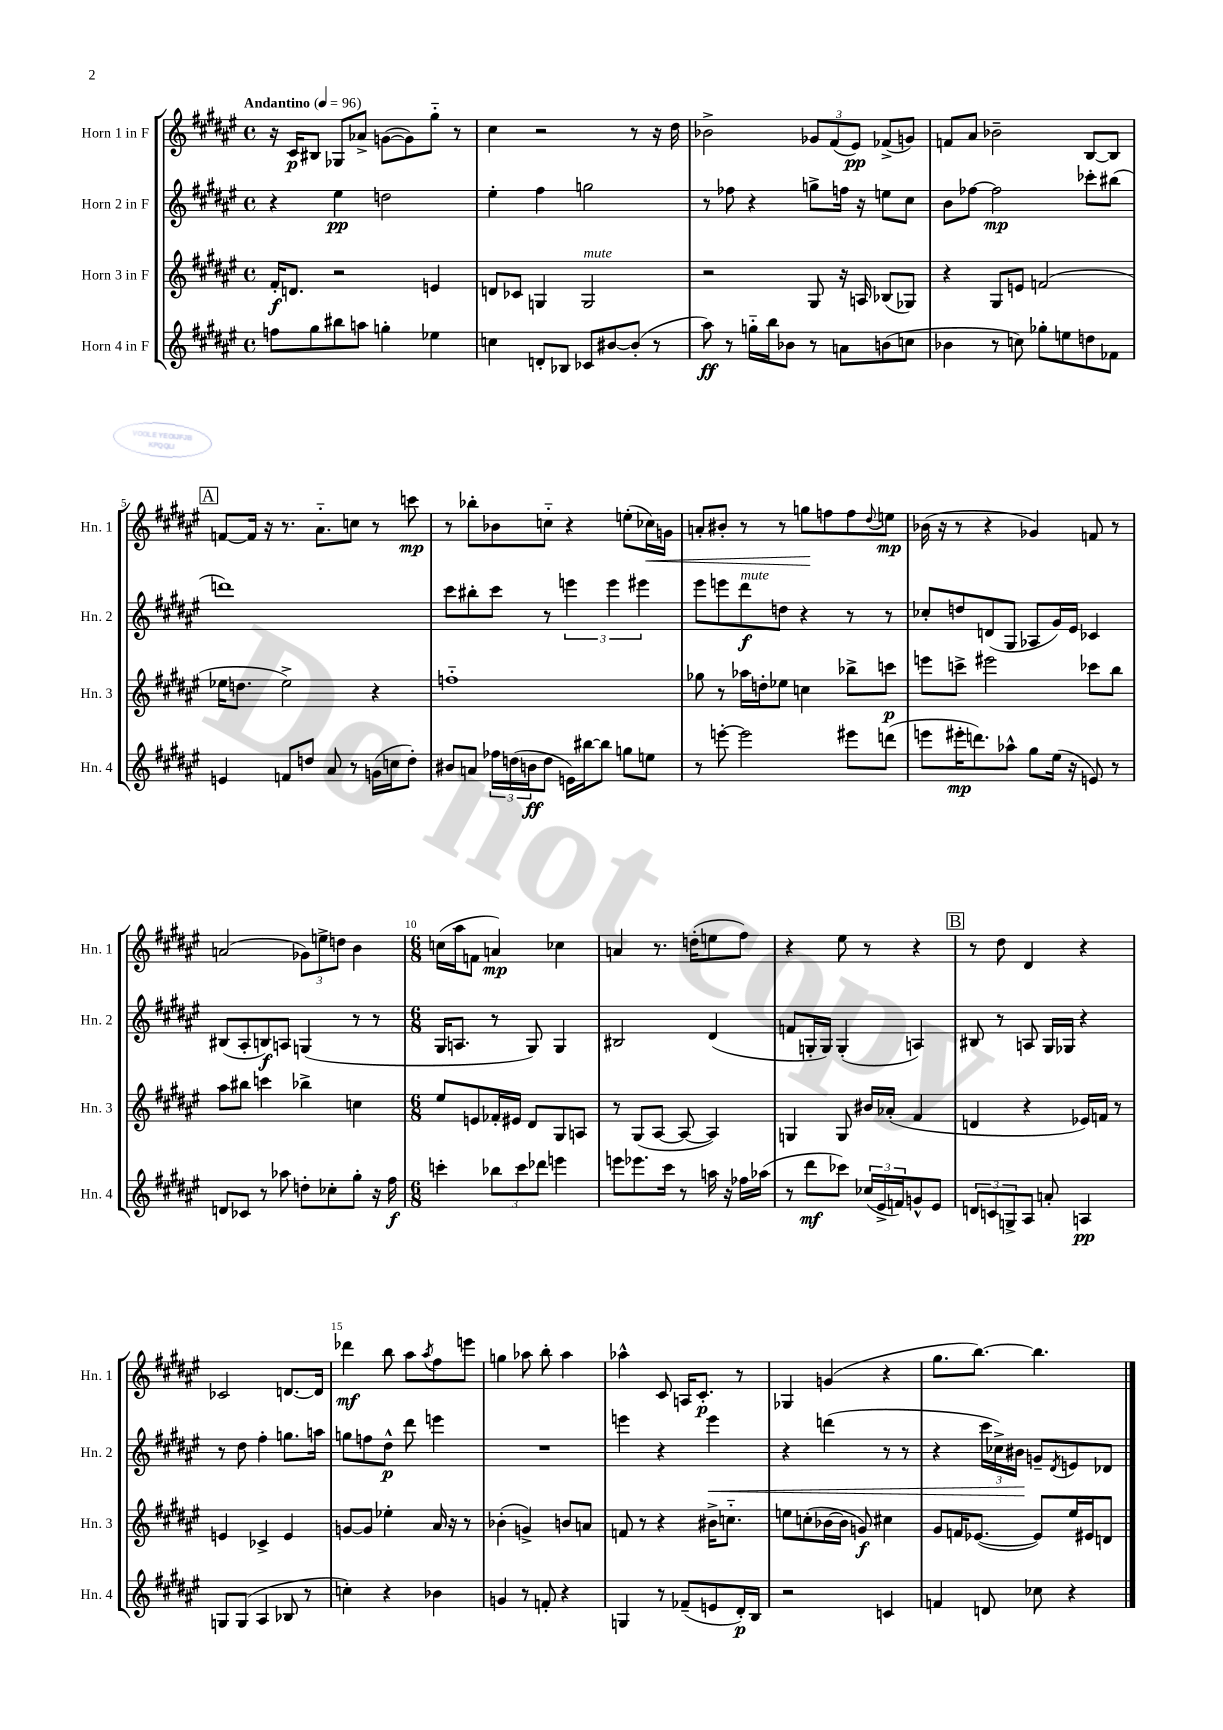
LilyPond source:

<<
\new StaffGroup <<
\new Staff = "s0" \with { instrumentName = "Horn 1 in F" shortInstrumentName = "Hn. 1" } {
    \clef treble \key fis \major \defaultTimeSignature \time 4/4 \tempo "Andantino" 4 = 96
    r16 cis'16\p bis8 ges8 aes'8-> g'8~( g'8) gis''8-_ r8 |
    cis''4 r2 r8 r16 dis''16 |
    bes'2-> \tuplet 3/2 { ges'8 fis'8( eis'8\pp) } fes'8->( g'8) |
    f'8 ais'8 bes'2-- b8~ b8 |
    \mark \markup { \box "A" } f'8~ f'16 r16 r8. ais'8.-_ c''8 r8 c'''8\mp |
    r8 bes''8-. bes'8 c''8-_ r4 e''8-.( ces''16\<) g'16 |
    a'8-. bis'8-. r8 r8 g''8\! f''8 f''8 \appoggiatura { dis''8 } e''8\mp |
    bes'16( r16 r8 r4 ges'4) f'8 r8 |
    a'2( \tuplet 3/2 { ges'8) e''8-> d''8 } b'4 |
    \numericTimeSignature \time 6/8 c''16( ais''16 f'8 a'4\mp) ces''4 |
    a'4 r8. d''16-.( e''8 fis''8) |
    r4 eis''8 r8 r4 |
    \mark \markup { \box "B" } r8 dis''8 dis'4 r4 |
    ces'2 d'8.~ d'16 |
    des'''4\mf b''8 ais''8 \acciaccatura { ais''8 } fis''8 e'''8 |
    g''4 aes''8 b''8-. aes''4 |
    aes''4-^ cis'8 a16 cis'8.-.\p r8 |
    ges4 g'4( r4 |
    gis''8. b''8.~) b''4. \bar "|." |
}
\new Staff = "s1" \with { instrumentName = "Horn 2 in F" shortInstrumentName = "Hn. 2" } {
    \clef treble \key fis \major \defaultTimeSignature \time 4/4
    r4 eis''4\pp d''2 |
    eis''4-. fis''4 g''2 |
    r8 fes''8 r4 g''8-> f''16 r16 e''8 cis''8 |
    b'8 fes''8~ fes''2\mp ces'''8-. bis''8( |
    \mark \markup { \box "A" } d'''1) |
    cis'''8 bis''8-. cis'''8 r8 \tuplet 3/2 { e'''4 e'''4 eis'''4 } |
    eis'''8 e'''8 dis'''8\f^\markup { \italic "mute" } d''8 r4 r8 r8 |
    ces''8-. d''8 d'8( gis8 aes8 gis'16) eis'16 ces'4 |
    bis8( ais8-. b8\f) a8 g4( r8 r8 |
    \numericTimeSignature \time 6/8 gis16 a8. r8 gis8) gis4 |
    bis2 dis'4( |
    f'8 g16-. g16) g4-.( a4) |
    \mark \markup { \box "B" } bis8 r8 a8 gis16 ges16 r4 |
    r8 dis''8 fis''4-. g''8. a''16 |
    g''8 f''8 dis''8-^\p dis'''8 e'''4 |
    R2. |
    e'''4 r4 e'''4\< |
    r4 d'''4( r8 r8 |
    r4 \tuplet 3/2 { cis'''16 ces''16->) bis'16\! } g'8-- \acciaccatura { dis'8 } e'8 des'8 \bar "|." |
}
\new Staff = "s2" \with { instrumentName = "Horn 3 in F" shortInstrumentName = "Hn. 3" } {
    \clef treble \key fis \major \defaultTimeSignature \time 4/4
    fis'16-.\f d'8. r2 e'4 |
    d'8 ces'8 g4 g2^\markup { \italic "mute" } |
    r2 gis8 r16 a16 bes8( ges8) |
    r4 gis8 e'8 f'2( |
    \mark \markup { \box "A" } ees''16 d''8. ees''2->) r4 |
    f''1-_ |
    ges''8 r8 aes''16 d''16-. ees''8 c''4 bes''8-> c'''8\p |
    e'''8 c'''8-> eis'''2 ces'''8 b''8 |
    ais''8 bis''8 c'''4 bes''4-> c''4 |
    \numericTimeSignature \time 6/8 eis''8 e'8 fes'16-. eis'16 dis'8 gis8 a8 |
    r8 gis8( ais8~ ais8~ ais4) |
    g4 g8 bis'16 aes'16-.( fis'4 |
    \mark \markup { \box "B" } d'4 r4 ees'16) f'16 r8 |
    e'4 ces'4-> e'4 |
    g'8~ g'8 ees''4-. ais'16 r16 r8 |
    bes'4-.( g'4->) b'8 a'8 |
    f'8 r8 r4 bis'16-> c''8.-_ |
    e''8 c''8-.( bes'16~ bes'16 g'8\f) cis''4 |
    gis'8 f'16 ees'8.~( ees'8) eis''16 eis'16 d'8 \bar "|." |
}
\new Staff = "s3" \with { instrumentName = "Horn 4 in F" shortInstrumentName = "Hn. 4" } {
    \clef treble \key fis \major \defaultTimeSignature \time 4/4
    f''8 gis''8 bis''8 a''8 g''4-. ees''4 |
    c''4 d'8-. bes8 ces'8 bis'8~ bis'8-.( r8 |
    ais''8\ff) r8 g''16-_ b''16 bes'8 r8 a'8 b'8( c''8 |
    bes'4 r8 c''8) ges''8-. e''8 d''8 fes'8 |
    \mark \markup { \box "A" } e'4 f'8 d''8 ais'8 r8 g'16( c''16 d''8-.) |
    bis'8 a'8 \tuplet 3/2 { fes''16 d''16( b'16\ff } d''8 e'16) bis''16~ bis''8 g''8 e''8 |
    r8 e'''8~-. e'''2 eis'''8 d'''8( |
    e'''8 eis'''16-.\mp d'''8.) aes''8-^ gis''8 eis''16( r16 e'8) r8 |
    d'8 ces'8 r8 aes''8 d''8-. ces''8-. gis''8-. r16 fis''16\f |
    \numericTimeSignature \time 6/8 c'''4-. \tuplet 3/2 { bes''8 c'''8 des'''8 } e'''4 |
    e'''8 ees'''8. cis'''16 r8 a''16 r16 fes''16 aes''16( |
    r8 dis'''8\mf ces'''8) \tuplet 3/2 { ces''16( eis'16-> f'16) } g'8-^ eis'8 |
    \mark \markup { \box "B" } \tuplet 3/2 { d'8 c'8 g8-> } ais8 a'8-. a4\pp |
    g8 g8( ais4 bes8 r8 |
    c''4-.) r4 bes'4 |
    g'4 r8 f'8-. r4 |
    g4 r8 fes'8--( e'8 dis'16-.\p) b16 |
    r2 c'4 |
    f'4 d'8 ces''8 r4 \bar "|." |
}
>>
>>
\layout { \context { \Score \override BarNumber.break-visibility = ##(#f #t #t) barNumberVisibility = #(every-nth-bar-number-visible 5) } }
